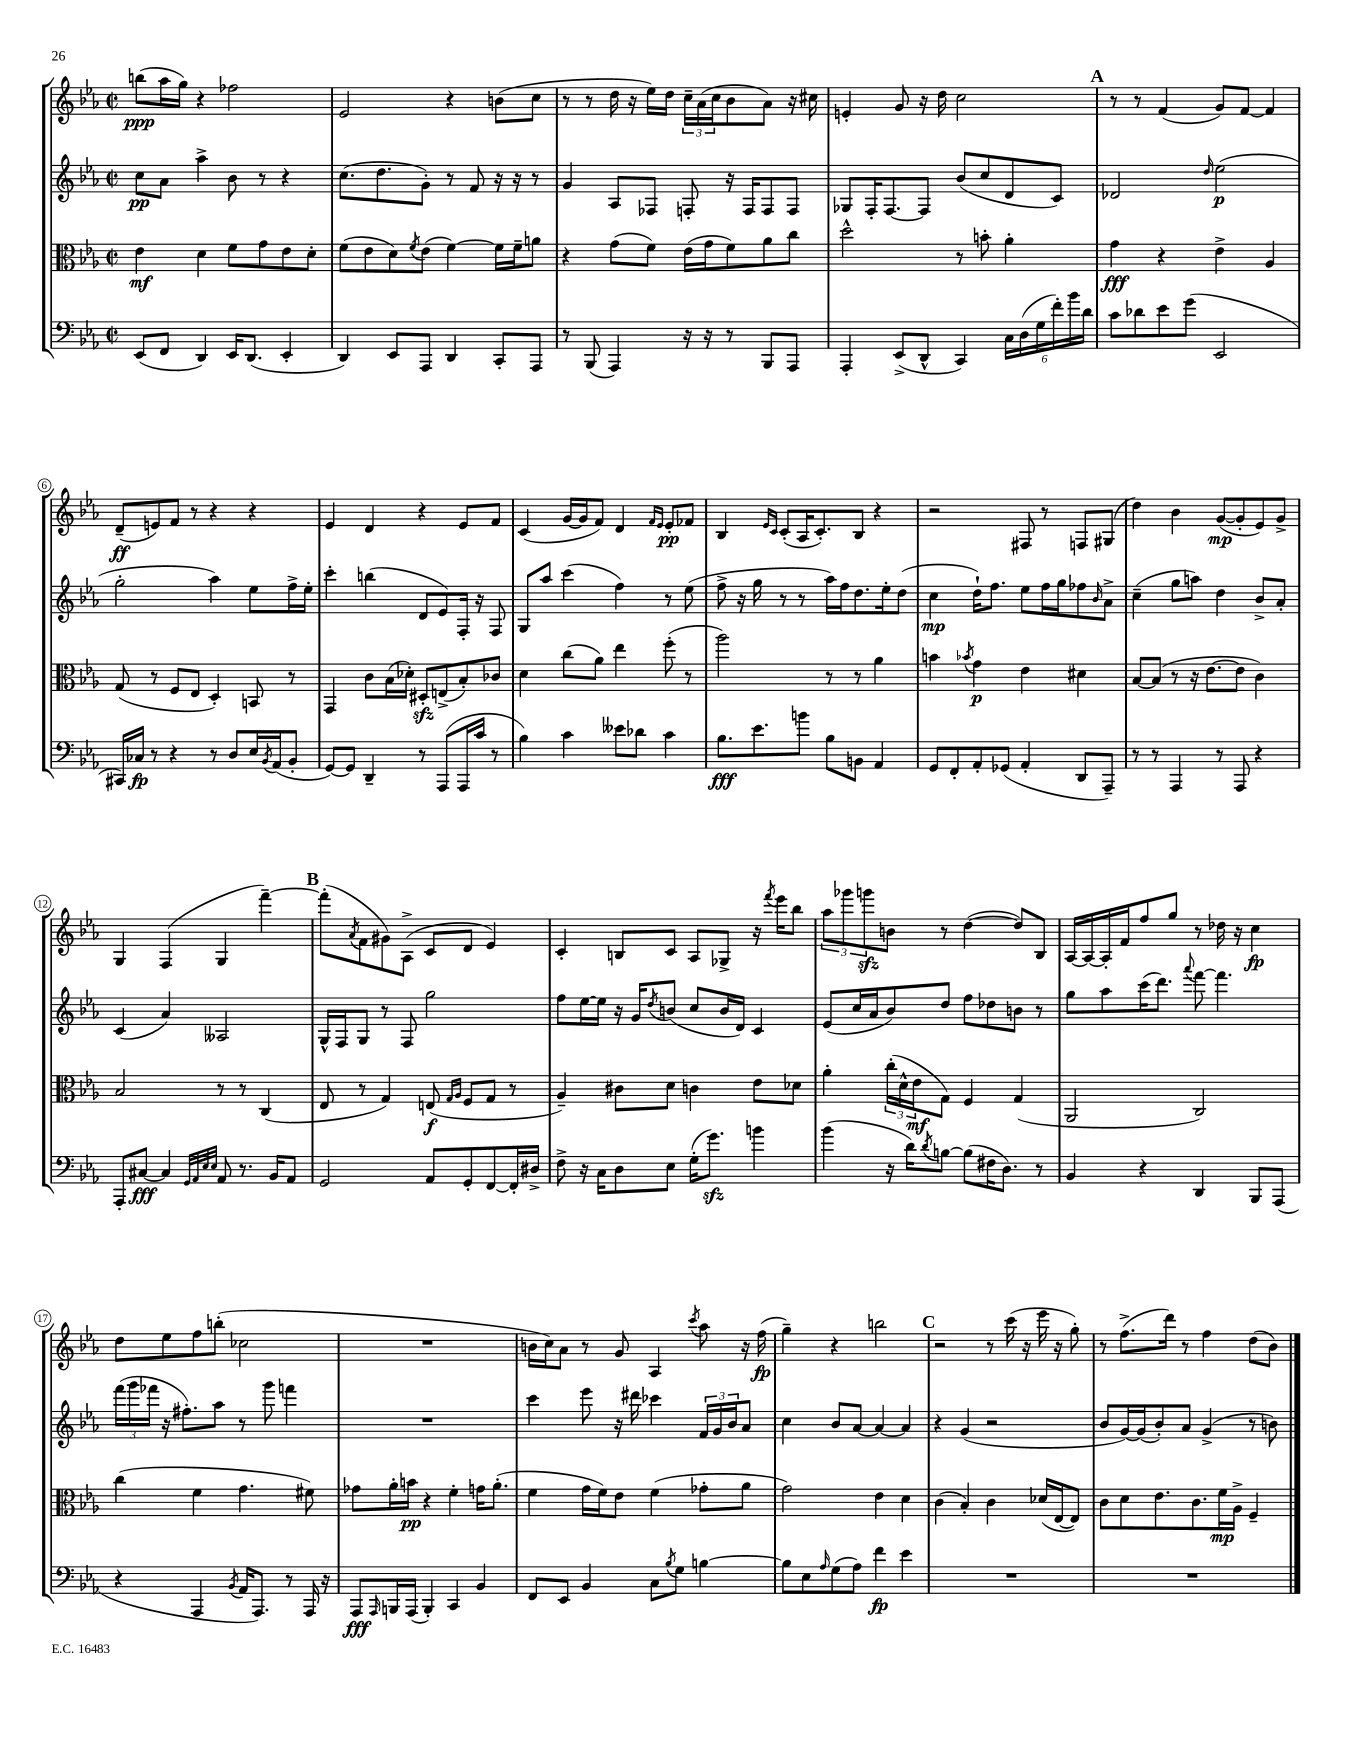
<<
\new StaffGroup <<
\new Staff = "s0" {
    \clef treble \key ees \major \defaultTimeSignature \time 2/2
    b''8\ppp( aes''16 g''16) r4 fes''2 |
    ees'2 r4 b'8( c''8 |
    r8 r8 d''16 r16 ees''16) d''16 \tuplet 3/2 { c''16-- aes'16( c''16 } bes'8 aes'8) r16 cis''16 |
    e'4-. g'8 r16 d''16 c''2 |
    \mark \markup { \bold "A" } r8 r8 f'4( g'8) f'8~ f'4 |
    d'8--\ff( e'8) f'8 r8 r4 r4 |
    ees'4 d'4 r4 ees'8 f'8 |
    c'4( g'16~ g'16 f'8) d'4 \grace { f'16 ees'16 } ees'8-.\pp fes'8 |
    bes4 \grace { ees'16 c'16 } c'8-.( aes16 c'8.-.) bes8 r4 |
    r2 fis8 r8 f8 gis8( |
    d''4) bes'4 g'8~\mp( g'8-. ees'8) g'8-> |
    g4 f4( g4 f'''4~--) |
    \mark \markup { \bold "B" } f'''8-.( \acciaccatura { aes'8 } f'8 gis'8) aes8->( c'8 d'8 ees'4) |
    c'4-. b8 c'8 aes8 ges8-> r16 \acciaccatura { f'''8 } ees'''16 bes''8 |
    \tuplet 3/2 { aes''8 ges'''8 g'''8\sfz } b'8 r8 d''4~( d''8) bes8 |
    aes16~ aes16~ aes16-. f'16 f''8 g''8 r8 des''16 r16 c''4\fp |
    d''8 ees''8 f''8 b''8-.( ces''2 |
    R1 |
    b'16 c''16) aes'8 r8 g'8 aes4 \acciaccatura { c'''8 } aes''8 r16 f''16\fp( |
    g''4--) r4 b''2 |
    \mark \markup { \bold "C" } r2 r8 c'''16( r16 ees'''16 r16 g''8-.) |
    r8 f''8.->( d'''16) r8 f''4 d''8( bes'8) \bar "|." |
}
\new Staff = "s1" {
    \clef treble \key ees \major \defaultTimeSignature \time 2/2
    c''8\pp aes'8 aes''4-> bes'8 r8 r4 |
    c''8.( d''8. g'8-.) r8 f'8 r16 r16 r8 |
    g'4 aes8 fes8 f8-. r16 f16 f8 f8 |
    ges8 f16-. f8.~ f8 bes'8( c''8 d'8 c'8) |
    \mark \markup { \bold "A" } des'2 \grace { d''16 } ees''2\p( |
    g''2-. aes''4) ees''8 f''16-> ees''16-. |
    c'''4-. b''4( d'8 ees'8) f16-. r16 f8 |
    g8 aes''8 c'''4( f''4) r8 ees''8( |
    f''8-> r16 g''16 r8 r8 aes''16) f''16 d''8. ees''16-. d''8( |
    c''4\mp d''16-!) f''8. ees''8 f''16 g''16 fes''8 \grace { bes'16 } aes'8-> |
    c''4--( g''8 a''8) d''4 bes'8-> aes'8-. |
    c'4( aes'4) aeses2 |
    \mark \markup { \bold "B" } g16-^ f16 g8 r8 f8 g''2 |
    f''8 ees''16~ ees''16 r16 g'16 \acciaccatura { d''8 } b'8( c''8 b'16 d'16) c'4 |
    ees'8( c''16 aes'16 bes'8) d''8 f''8 des''8 b'8 r8 |
    g''8 aes''8 c'''16( d'''8.) \appoggiatura { aes'''8 } f'''8~ f'''4. |
    \tuplet 3/2 { f'''16( g'''16 fes'''16 } r16 fis''8.-.) aes''8 r8 g'''8 f'''4 |
    R1 |
    c'''4 ees'''8 r16 dis'''16 ces'''4 \tuplet 3/2 { f'16 g'16 bes'16 } aes'8 |
    c''4 bes'8 aes'8~ aes'4~ aes'4 |
    \mark \markup { \bold "C" } r4 g'4( r2 |
    bes'8 g'16~) g'16( bes'8-.) aes'8 g'4->( r8 b'8) \bar "|." |
}
\new Staff = "s2" {
    \clef alto \key ees \major \defaultTimeSignature \time 2/2
    ees'4\mf d'4 f'8 g'8 ees'8 d'8-. |
    f'8( ees'8 d'8) \acciaccatura { f'8 } ees'8( f'4~) f'16 f'16-- a'8 |
    r4 g'8( f'8) ees'16( g'16 f'8) aes'8 c''8 |
    d''2-^ r8 b'8-. aes'4-. |
    \mark \markup { \bold "A" } g'4\fff r4 ees'4-> aes4 |
    g8( r8 f8 ees8 d4-.) b,8 r8 |
    g,4 c'8 bes16( des'16-.) dis8-.\sfz e8->( bes8-.) ces'8 |
    d'4 c''8( aes'8) ees''4 f''8-.( r8 |
    aes''2) r8 r8 aes'4 |
    b'4 \acciaccatura { bes'8 } g'4\p ees'4 dis'4 |
    bes8~ bes8( r8 r16 ees'8.~ ees'8 c'4) |
    bes2 r8 r8 c4( |
    \mark \markup { \bold "B" } ees8 r8 g4) e8\f( \grace { g16 aes16 } f8 g8 r8 |
    aes4--) cis'8 d'8 c'4 ees'8 des'8 |
    aes'4-. \tuplet 3/2 { c''16-.( d'16-^ ees'16\mf } g8) f4 g4( |
    aes,2 c2) |
    c''4( f'4 g'4. fis'8) |
    ges'8 aes'16-. b'16\pp r4 f'4-. g'16 aes'8.-.( |
    f'4 g'16 f'16) ees'8 f'4( ges'8-. aes'8 |
    g'2) ees'4 d'4 |
    \mark \markup { \bold "C" } c'4( bes4-.) c'4 des'16( ees16~ ees8) |
    c'8 d'8 ees'8. c'8. f'16\mp aes16-> f4-- \bar "|." |
}
\new Staff = "s3" {
    \clef bass \key ees \major \defaultTimeSignature \time 2/2
    ees,8( f,8 d,4) ees,16 d,8.( ees,4-. |
    d,4) ees,8 aes,,8 d,4 c,8-. aes,,8 |
    r8 bes,,8( aes,,4) r16 r16 r8 bes,,8 aes,,8 |
    aes,,4-. ees,8->( d,8-^ c,4) \tuplet 6/4 { c16 d16( g16 f'16-.) bes'16 d'16 } |
    \mark \markup { \bold "A" } c'8 des'8 ees'8 g'8( ees,2 |
    cis,16) ces16\fp r8 r4 r8 d8 ees16 \acciaccatura { bes,8 } aes,16( bes,8-. |
    g,8~) g,8 d,4-- r8 aes,,8( aes,,16 c'16 r8 |
    bes4) c'4 eeses'8 des'8 c'4 |
    bes8.\fff ees'8. b'8 bes8 b,8 aes,4 |
    g,8 f,8-. aes,8-. ges,8( aes,4-. d,8 aes,,8--) |
    r8 r8 aes,,4 r8 aes,,8 r4 |
    aes,,8-. cis8~\fff cis4 \grace { g,32 aes,32 ees32 ees32 } aes,8 r8. bes,16 aes,8 |
    \mark \markup { \bold "B" } g,2 aes,8 g,8-. f,8~ f,16-. dis16-> |
    f8-> r16 c16 d8 ees8 g16-.( g'8.\sfz) b'4 |
    bes'4( r16 d'16) \acciaccatura { d'8 } b8~ b8( fis16 d8.) r8 |
    bes,4 r4 d,4 bes,,8 aes,,8( |
    r4 aes,,4 \acciaccatura { bes,8 } aes,16 aes,,8.) r8 aes,,16 r16 |
    aes,,8\fff \grace { aes,,16 } b,,16 aes,,16( b,,4-.) c,4 bes,4 |
    f,8 ees,8 bes,4 c8 \acciaccatura { bes8 } g8 b4~ |
    b8 ees8 \grace { aes16 } g8( aes8) f'4\fp ees'4 |
    \mark \markup { \bold "C" } R1 |
    R1 \bar "|." |
}
>>
>>
\layout { \context { \Score \override BarNumber.stencil = #(make-stencil-circler 0.1 0.3 ly:text-interface::print) } }
